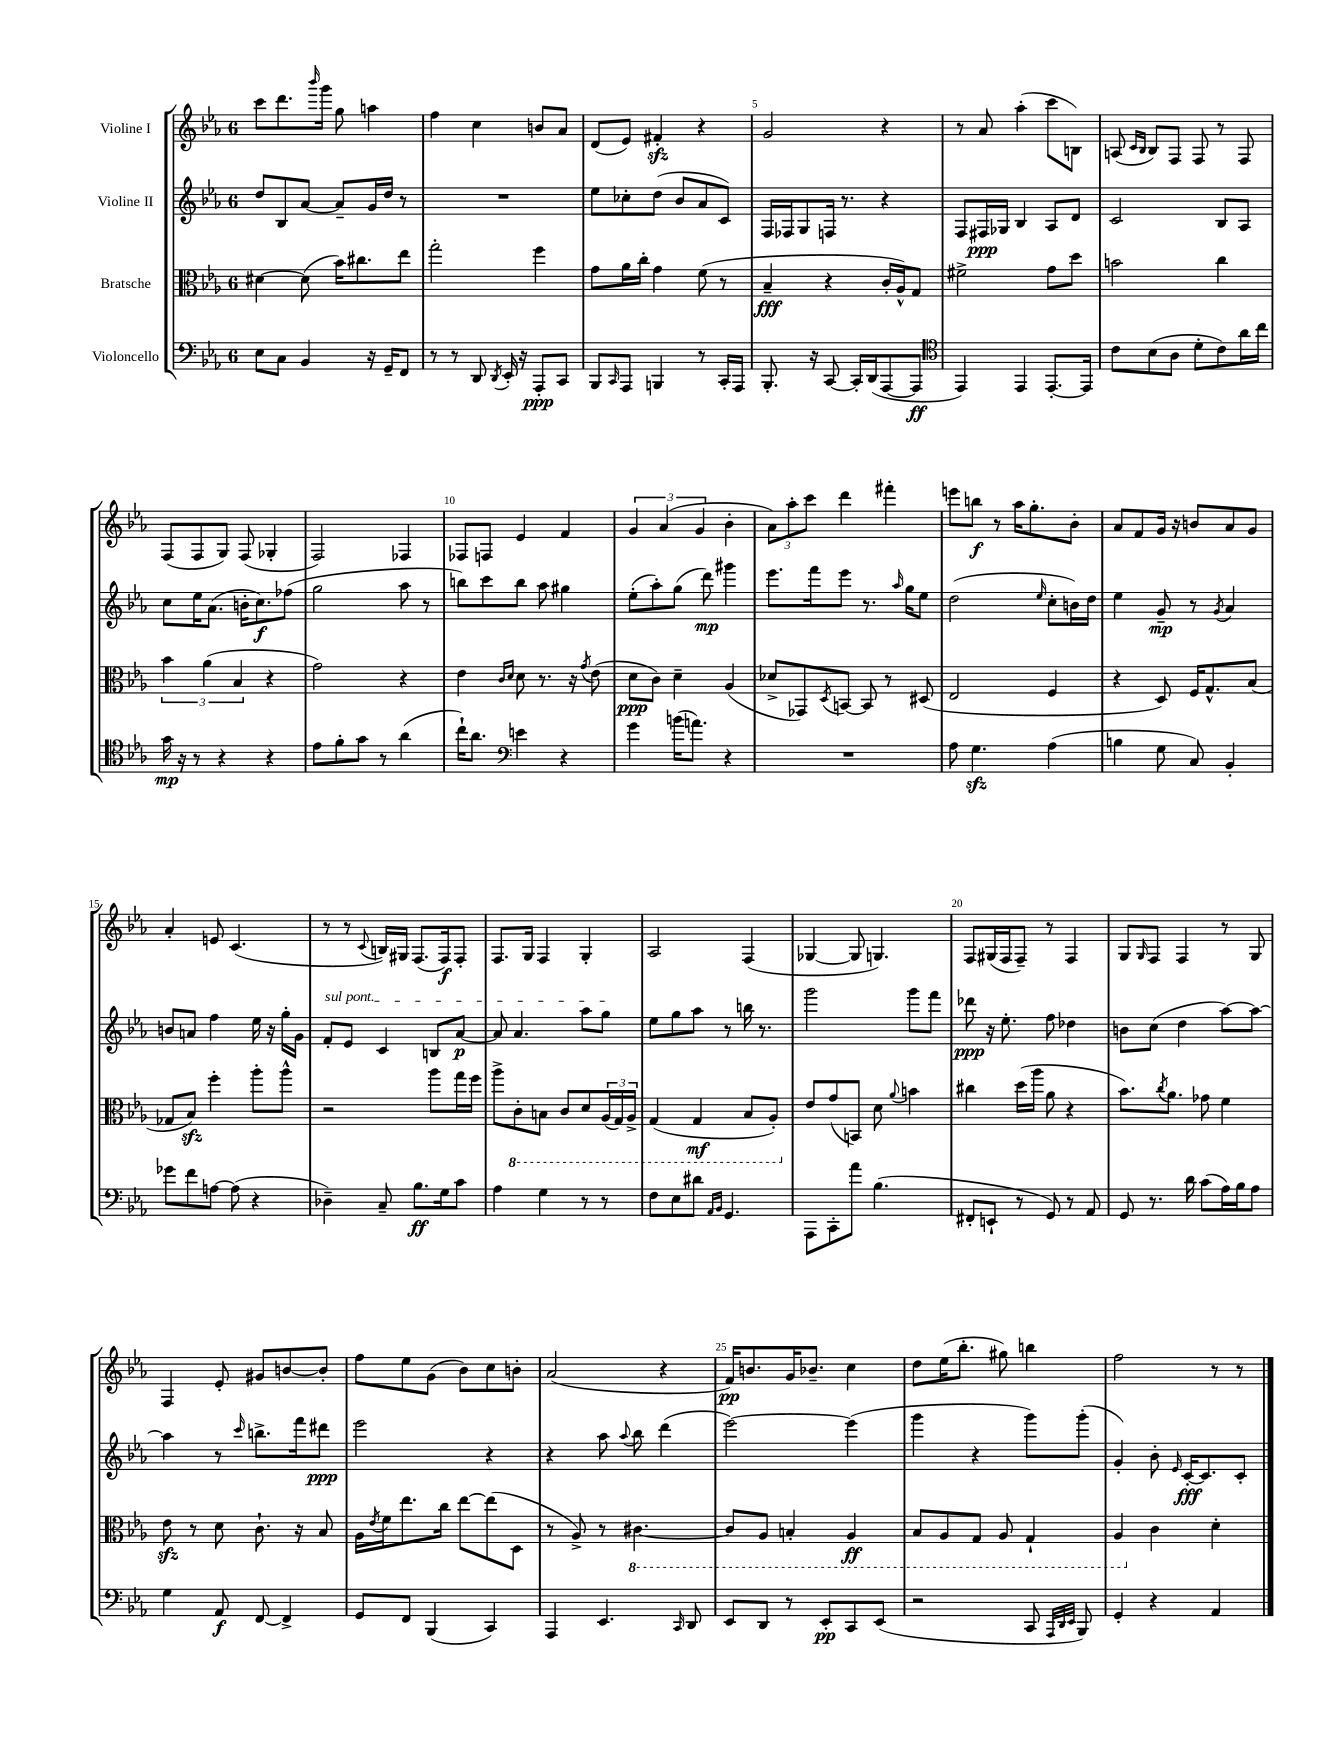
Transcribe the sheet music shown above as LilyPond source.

<<
\new StaffGroup <<
\new Staff = "s0" \with { instrumentName = "Violine I" } {
    \clef treble \key ees \major \once \override Staff.TimeSignature.style = #'single-digit \time 6/8
    c'''8 d'''8. \grace { bes'''16 } g'''16 g''8 a''4 |
    f''4 c''4 b'8 aes'8 |
    d'8( ees'8) fis'4-.\sfz r4 |
    g'2 r4 |
    r8 aes'8 aes''4-.( c'''8 b8) |
    a8( \grace { c'16 bes16 } bes8) f8 f8 r8 f8 |
    f8( f8 g8) f8( ges4-. |
    f2) fes4 |
    fes8 f8 ees'4 f'4 |
    \tuplet 3/2 { g'4 aes'4( g'4 } bes'4-. |
    \tuplet 3/2 { aes'8) aes''8-. c'''8 } d'''4 fis'''4-. |
    e'''8 b''8\f r8 aes''16 g''8.-. bes'8-. |
    aes'8 f'8 g'16 r16 b'8 aes'8 g'8 |
    aes'4-. e'8 c'4.( |
    r8 r8 \appoggiatura { c'8 } b16) gis16 f8.( f16\f) f8-. |
    f8. g16 f4 g4-. |
    aes2 f4( |
    ges4~ ges8 g4.) |
    f8 gis16( f16 f8--) r8 f4 |
    g8 \grace { g16 } f8 f4 r8 g8 |
    f4 ees'8-. gis'8 b'8~ b'8-. |
    f''8 ees''8 g'8( bes'8) c''8 b'8-. |
    aes'2( r4 |
    f'16\pp) b'8. g'16 bes'8.-- c''4 |
    d''8 ees''16( bes''8.-. gis''8) b''4 |
    f''2 r8 r8 \bar "|." |
}
\new Staff = "s1" \with { instrumentName = "Violine II" } {
    \clef treble \key ees \major \once \override Staff.TimeSignature.style = #'single-digit \time 6/8
    d''8 bes8 aes'8~ aes'8-- g'16 d''16 r8 |
    R2. |
    ees''8 ces''8-. d''8( bes'8 aes'8 c'8) |
    f16 fes16 g8 f16 r8. r4 |
    f8 fis16\ppp ges16 bes4 aes8 d'8 |
    c'2 bes8 aes8 |
    c''8 ees''16 aes'8.( b'16-. c''8.\f) fes''8( |
    g''2 aes''8 r8 |
    b''8) c'''8 b''8 aes''8 gis''4 |
    ees''8-.( aes''8-.) g''8( d'''8\mp) gis'''4 |
    ees'''8. f'''16 ees'''8 r8. \grace { aes''16 } g''16 ees''8 |
    d''2( \grace { ees''16 } c''8-. b'16) d''16 |
    ees''4 g'8--\mp r8 \acciaccatura { g'8 } aes'4 |
    b'8 a'8 f''4 ees''16 r16 g''16-. g'16 |
    \once \override TextSpanner.bound-details.left.text = \markup { \italic "sul pont." } f'8-.\startTextSpan ees'8 c'4 b8 aes'8~\p |
    aes'8 aes'4. aes''8 g''8\stopTextSpan |
    ees''8 g''8 aes''8 r8 b''16 r8. |
    g'''2 g'''8 f'''8 |
    des'''8\ppp r16 ees''8.-. f''8 des''4 |
    b'8 c''8( d''4 aes''8~) aes''8~ |
    aes''4 r8 \grace { c'''16 } b''8.-> f'''16 dis'''8\ppp |
    ees'''2 r4 |
    r4 aes''8 \appoggiatura { aes''8 } bes''8 d'''4( |
    ees'''2~) ees'''4( |
    g'''4 r4 g'''8) g'''8-.( |
    g'4-.) bes'8-. \grace { ees'16 } c'16~-.\fff c'8. c'8-. \bar "|." |
}
\new Staff = "s2" \with { instrumentName = "Bratsche" } {
    \clef alto \key ees \major \once \override Staff.TimeSignature.style = #'single-digit \time 6/8
    dis'4~ dis'8( bes'16) cis''8. ees''8 |
    g''2-. f''4 |
    g'8 aes'16 c''16-. g'4 f'8( r8 |
    bes4--\fff r4 c'16-. aes16-^) g8 |
    fis'2-> g'8 d''8 |
    b'2 c''4 |
    \tuplet 3/2 { bes'4 aes'4( bes4 } r4 |
    g'2) r4 |
    ees'4 \grace { c'16 d'16 } d'8 r8. r16 \acciaccatura { g'8 } ees'8( |
    d'8\ppp c'8) d'4-- aes4( |
    des'8-> ges,8) \acciaccatura { d8 } b,8~ b,8 r8 dis8( |
    ees2 f4 |
    r4 d8) f16 g8.-^ bes8( |
    ges8 bes8\sfz) f''4-. aes''8-. aes''8-^ |
    r2 aes''8 g''16 f''16 |
    aes''8-> \ottava #-1 c8-. b,8 c8 d8 \tuplet 3/2 { aes,16( g,16) aes,16-> } |
    g,4( g,4\mf bes,8 aes,8-.) \ottava #0 |
    ees'8 g'8( b,8) d'8 \appoggiatura { aes'8 } b'4 |
    cis''4 d''16( aes''16 aes'8 r4 |
    bes'8.) \acciaccatura { c''8 } aes'8. ges'8 f'4 |
    ees'8\sfz r8 d'8 c'8.-! r16 bes8 |
    aes16 \acciaccatura { ees'8 } f'16 ees''8. c''16 ees''8~ ees''8( d8 |
    r8 aes8->) r8 \ottava #-1 cis4.~ |
    cis8 aes,8 b,4-. aes,4\ff |
    bes,8 aes,8 g,8 aes,8 g,4-! |
    aes,4 \ottava #0 c'4 d'4-. \bar "|." |
}
\new Staff = "s3" \with { instrumentName = "Violoncello" } {
    \clef bass \key ees \major \once \override Staff.TimeSignature.style = #'single-digit \time 6/8
    ees8 c8 bes,4 r16 g,16-- f,8 |
    r8 r8 d,8 \acciaccatura { d,8 } ees,16-. r16 aes,,8-.\ppp c,8 |
    bes,,8 \grace { c,16 } aes,,8 b,,4 r8 c,16-. aes,,16 |
    bes,,8.-. r16 c,8~ c,16-. d,16( aes,,8~ aes,,8\ff |
    \clef tenor ees,4) ees,4 ees,8.~-. ees,16 |
    c'8 bes8( aes8 d'8-. c'8) aes'16 c''16 |
    g'16\mp r16 r8 r4 r4 |
    ees'8 f'8-. g'8 r8 aes'4( |
    c''16-!) aes'8. \clef bass e'4 r4 |
    g'4 b'16( a'8.) r4 |
    R2. |
    aes8 g4.\sfz aes4( |
    b4 g8 c8) bes,4-. |
    ges'8 f'8 a8~ a8( r4 |
    des4--) c8-- bes8.\ff g16 c'8 |
    aes4 g4 r8 r8 |
    f8 ees8 dis'8 \grace { aes,16 bes,16 } g,4. |
    aes,,8 c,8-. aes'8 bes4.( |
    fis,8-. e,8-! r8 g,8) r8 aes,8 |
    g,8 r8. d'16 c'8( aes16) bes16 aes8 |
    g4 aes,8\f f,8~ f,4-> |
    g,8 f,8 bes,,4( c,4) |
    aes,,4 ees,4. \grace { c,16 } d,8 |
    ees,8 d,8 r8 ees,8-.\pp c,8 ees,8( |
    r2 c,8 \grace { aes,,32 d,32 ees,32 } bes,,8) |
    g,4-. r4 aes,4 \bar "|." |
}
>>
>>
\layout { \context { \Score currentBarNumber = #2 \override BarNumber.break-visibility = ##(#f #t #t) barNumberVisibility = #(every-nth-bar-number-visible 5) } }
